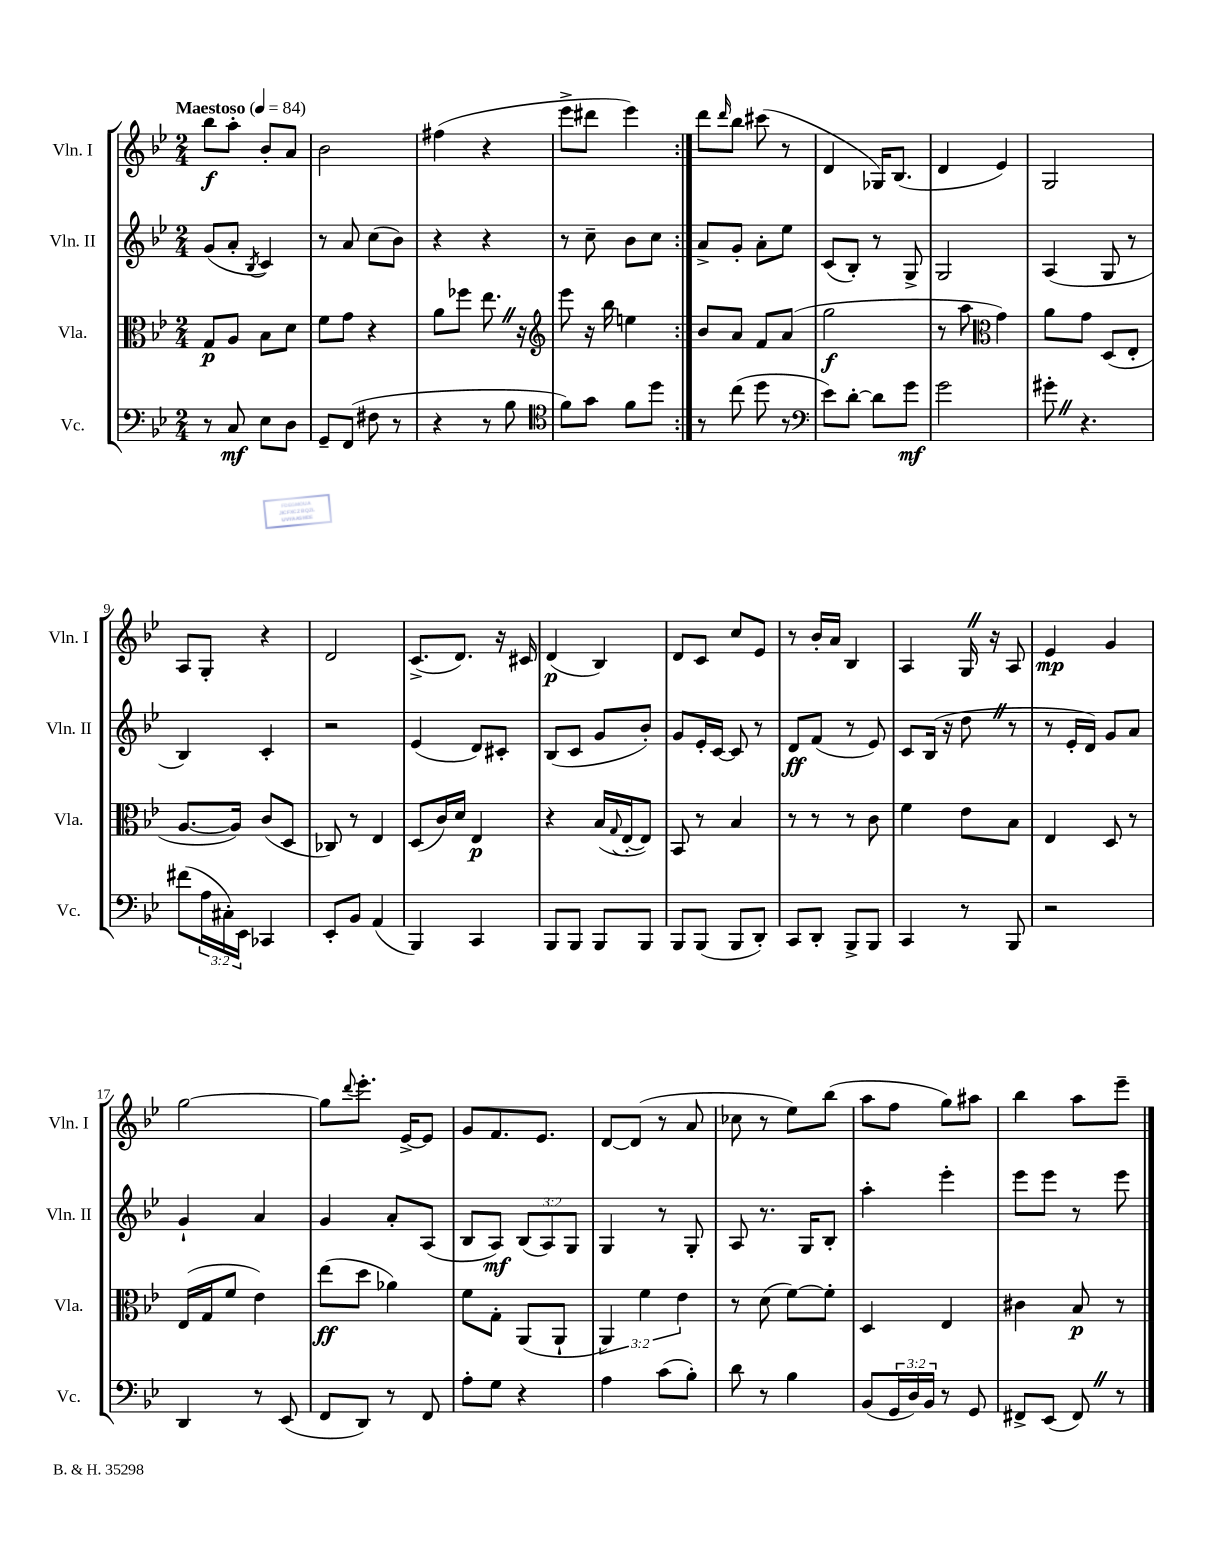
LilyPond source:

<<
\new StaffGroup <<
\new Staff = "s0" \with { instrumentName = "Vln. I" shortInstrumentName = "Vln. I" } {
    \clef treble \key bes \major \numericTimeSignature \time 2/4 \tempo "Maestoso" 4 = 84
    \repeat volta 2 { bes''8\f a''8-. bes'8-. a'8 |
    bes'2 |
    fis''4( r4 |
    ees'''8-> dis'''8 ees'''4) | }
    d'''8 \grace { d'''16 } bes''8 cis'''8( r8 |
    d'4 ges16) bes8.( |
    d'4 ees'4) |
    g2 |
    a8 g8-. r4 |
    d'2 |
    c'8.->( d'8.) r16 cis'16 |
    d'4\p( bes4) |
    d'8 c'8 c''8 ees'8 |
    r8 bes'16-. a'16 bes4 |
    a4 g16 \once \override BreathingSign.text = \markup { \musicglyph "scripts.caesura.straight" } \breathe r16 a8 |
    ees'4\mp g'4 |
    g''2~ |
    g''8 \appoggiatura { d'''8 } ees'''8.-. ees'16~-> ees'8 |
    g'8 f'8. ees'8. |
    d'8~ d'8( r8 a'8 |
    ces''8 r8 ees''8) bes''8( |
    a''8 f''8 g''8) ais''8 |
    bes''4 a''8 ees'''8-- \bar "|." |
}
\new Staff = "s1" \with { instrumentName = "Vln. II" shortInstrumentName = "Vln. II" } {
    \clef treble \key bes \major \numericTimeSignature \time 2/4 \override Staff.TupletNumber.text = #tuplet-number::calc-fraction-text
    \repeat volta 2 { g'8( a'8-. \acciaccatura { bes8 } c'4) |
    r8 a'8 c''8( bes'8) |
    r4 r4 |
    r8 c''8-- bes'8 c''8 | }
    a'8-> g'8-. a'8-. ees''8 |
    c'8( bes8-.) r8 g8-> |
    g2 |
    a4( g8 r8 |
    bes4) c'4-. |
    r2 |
    ees'4( d'8) cis'8-. |
    bes8( c'8 g'8 bes'8-.) |
    g'8 ees'16-. c'16~ c'8 r8 |
    d'8\ff f'8( r8 ees'8) |
    c'8 bes16( r16 d''8 \once \override BreathingSign.text = \markup { \musicglyph "scripts.caesura.straight" } \breathe r8 |
    r8 ees'16-. d'16) g'8 a'8 |
    g'4-! a'4 |
    g'4 a'8-. a8( |
    bes8 a8\mf) \tuplet 3/2 { bes8( a8) g8 } |
    g4 r8 g8-. |
    a8 r8. g16 bes8-. |
    a''4-. ees'''4-. |
    ees'''8 ees'''8 r8 ees'''8 \bar "|." |
}
\new Staff = "s2" \with { instrumentName = "Vla." shortInstrumentName = "Vla." } {
    \clef alto \key bes \major \numericTimeSignature \time 2/4 \override Staff.TupletNumber.text = #tuplet-number::calc-fraction-text
    \repeat volta 2 { g8\p a8 bes8 d'8 |
    f'8 g'8 r4 |
    a'8 fes''8 ees''8. \once \override BreathingSign.text = \markup { \musicglyph "scripts.caesura.straight" } \breathe r16 |
    \clef treble ees'''8 r16 bes''16 e''4 | }
    bes'8 a'8 f'8 a'8( |
    g''2\f |
    r8 a''8 \clef alto g'4) |
    a'8 g'8 d8( ees8-. |
    a8.~ a16) c'8( d8 |
    ces8) r8 ees4 |
    d8( c'16) d'16 ees4\p |
    r4 bes16( \appoggiatura { g8 } ees16~-. ees8) |
    bes,8 r8 bes4 |
    r8 r8 r8 c'8 |
    f'4 ees'8 bes8 |
    ees4 d8 r8 |
    ees16( g16 f'8 ees'4) |
    ees''8\ff( d''8 aes'4) |
    f'8 g8-. a,8( a,8-! |
    \tuplet 3/2 { a,4) f'4 ees'4 } |
    r8 d'8( f'8~) f'8-. |
    d4 ees4 |
    cis'4 bes8\p r8 \bar "|." |
}
\new Staff = "s3" \with { instrumentName = "Vc." shortInstrumentName = "Vc." } {
    \clef bass \key bes \major \numericTimeSignature \time 2/4 \override Staff.TupletNumber.text = #tuplet-number::calc-fraction-text
    \repeat volta 2 { r8 c8\mf ees8 d8 |
    g,8-- f,8( fis8 r8 |
    r4 r8 bes8 |
    \clef tenor f'8) g'8 f'8 d''8 | }
    r8 c''8( d''8 r8 |
    \clef bass ees'8) d'8~-. d'8 g'8\mf |
    g'2 |
    gis'8-. \once \override BreathingSign.text = \markup { \musicglyph "scripts.caesura.straight" } \breathe r4. |
    fis'8( \tuplet 3/2 { a16 cis16-.) ees,16 } ces,4 |
    ees,8-. bes,8 a,4( |
    bes,,4) c,4 |
    bes,,8 bes,,8 bes,,8 bes,,8 |
    bes,,8 bes,,8( bes,,8 d,8-.) |
    c,8 d,8-. bes,,8-> bes,,8 |
    c,4 r8 bes,,8 |
    r2 |
    d,4 r8 ees,8( |
    f,8 d,8) r8 f,8 |
    a8-. g8 r4 |
    a4 c'8( bes8-.) |
    d'8 r8 bes4 |
    bes,8( \tuplet 3/2 { g,16 d16) bes,16 } r8 g,8 |
    fis,8-> ees,8( fis,8) \once \override BreathingSign.text = \markup { \musicglyph "scripts.caesura.straight" } \breathe r8 \bar "|." |
}
>>
>>
